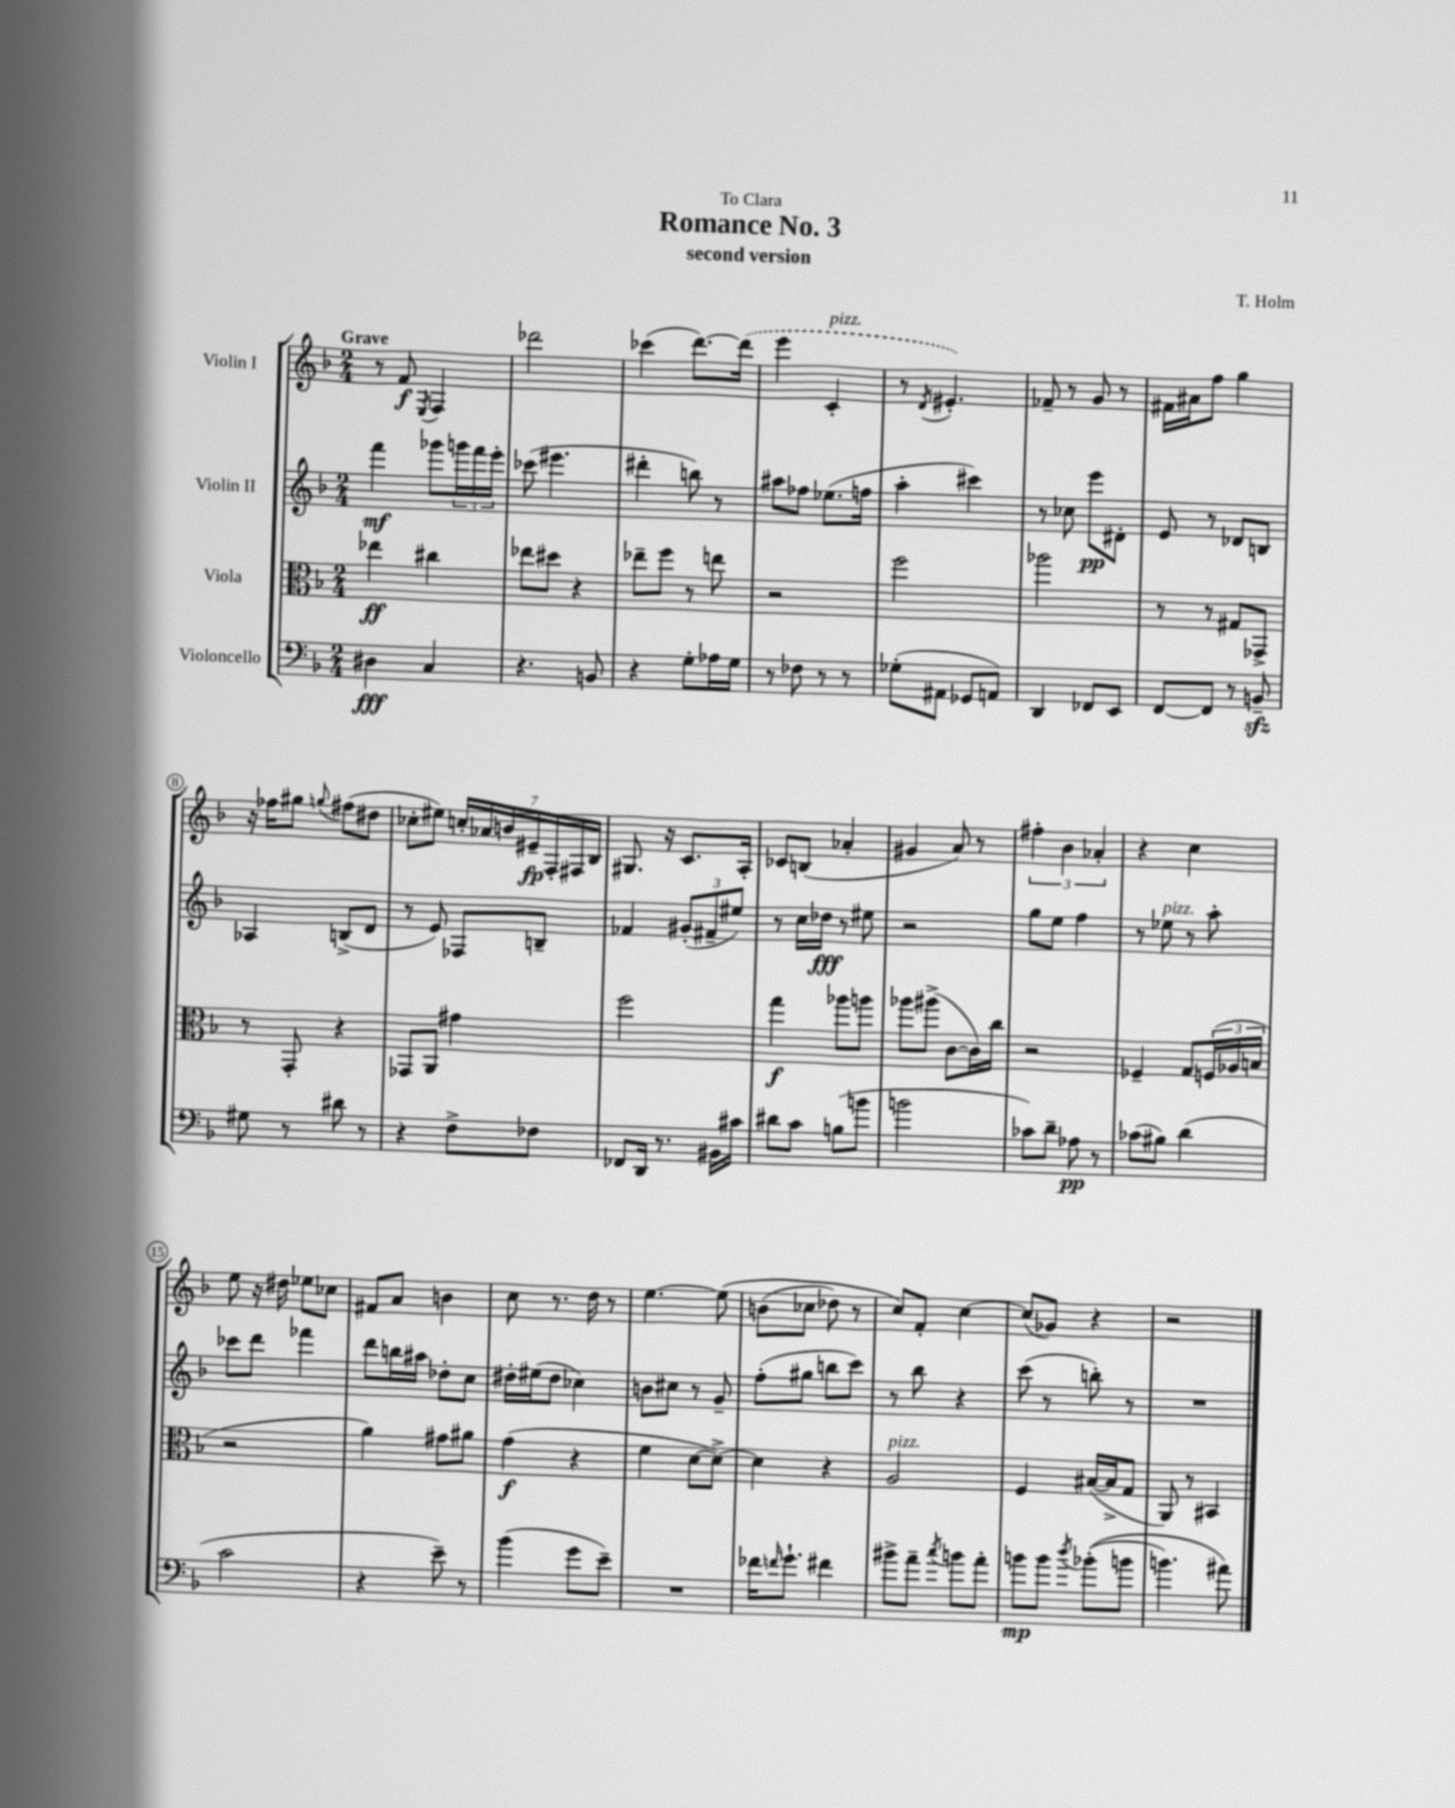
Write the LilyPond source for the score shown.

\header { title = "Romance No. 3" composer = "T. Holm" subtitle = "second version" dedication = "To Clara" }
<<
\new StaffGroup <<
\new Staff = "s0" \with { instrumentName = "Violin I" } {
    \clef treble \key f \major \numericTimeSignature \time 2/4 \tempo "Grave"
    r8 f'8\f \acciaccatura { e8 } f4 |
    des'''2 |
    ces'''4( d'''8.~) \once \slurDashed d'''16( |
    e'''4 c'4-.^\markup { \italic "pizz." } |
    r8 \acciaccatura { d'8 } eis'4.-.) |
    fes'8-- r8 g'8 r8 |
    fis'16 ais'16 f''8 g''4 |
    r16 fes''16 gis''8 \appoggiatura { g''8 } fis''8( dis''8 |
    ces''8-. eis''8) \tuplet 7/4 { c''16-. aes'16 b'16 eis'16--\fp f16-. fis16 bes16 } |
    gis8. r16 c'8. a16-. |
    ces'8 b8( aes'4-. |
    gis'4 a'8) r8 |
    \tuplet 3/2 { fis''4-. bes'4 aes'4-. } |
    r4 c''4 |
    e''8 r16 dis''16 ees''8 ces''8 |
    fis'8 a'8 b'4 |
    c''8 r8. d''16 r8 |
    e''4.~ e''8\( |
    b'8( ces''8 des''8) r8 |
    c''8\) f'8-. c''4~ |
    c''8( ges'8) r4 |
    r2 \bar "|." |
}
\new Staff = "s1" \with { instrumentName = "Violin II" } {
    \clef treble \key f \major \numericTimeSignature \time 2/4
    f'''4\mf ges'''8 \tuplet 3/2 { g'''16 f'''16 e'''16-. } |
    ces'''8( eis'''4. |
    dis'''4-. b''8) r8 |
    ais''8 fes''8 ees''8.( f''16 |
    a''4-. cis'''4) |
    r8 ces''8 e'''8\pp dis'8-. |
    e'8 r8 des'8 b8 |
    aes4 b8->( d'8 |
    r8 e'8) fes8 b8-- |
    fes'4 \tuplet 3/2 { gis'8-.( fis'8-- eis''8) } |
    r8 c''16 des''16\fff r8 eis''8 |
    r2 |
    g''8 e''8 f''4 |
    r8 ees''8^\markup { \italic "pizz." } r8 a''8-. |
    ces'''8 d'''8 fes'''4 |
    d'''8 b''16 ais''16 des''8-. c''8 |
    dis''16-. eis''16( dis''8 ces''4) |
    b'8 cis''8 r8 g'8-- |
    f''8-.( gis''8 b''8 c'''8) |
    r8 bes''8 r4 |
    c'''8( r8 b''8-.) r8 |
    R2 \bar "|." |
}
\new Staff = "s2" \with { instrumentName = "Viola" } {
    \clef alto \key f \major \numericTimeSignature \time 2/4
    ees''4\ff cis''4 |
    ees''8 dis''8 r4 |
    ees''8-- f''8 r8 e''8 |
    r2 |
    f''2 |
    aes''2 |
    r8 r8 gis8 ges,8-> |
    r8 g,8-. r4 |
    ges,8 a,8 gis'4 |
    f''2 |
    g''4\f aes''8 a''8 |
    aes''8 ais''8->( c'8~ c'16) c''16 |
    r2 |
    fes4-- g8 \tuplet 3/2 { f16( aes16 b16 } |
    r2 |
    a'4) gis'8 ais'8 |
    g'4\f( r4 |
    f'4 d'8~ d'8~->) |
    d'4 r4 |
    a2^\markup { \italic "pizz." } |
    f4 bis16~( bis16-> g8 |
    a,8) r8 bis,4 \bar "|." |
}
\new Staff = "s3" \with { instrumentName = "Violoncello" } {
    \clef bass \key f \major \numericTimeSignature \time 2/4
    dis4\fff c4 |
    r4. b,8 |
    r4 g8-. aes16 g16 |
    r8 fes8 r8 r8 |
    ges8-.( ais,8 ges,8 a,8) |
    d,4 fes,8 e,8 |
    f,8~ f,8 r8 b,8--\sfz |
    gis8 r8 dis'8 r8 |
    r4 f8-> fes8 |
    fes,8 d,16 r8. bis,16 cis'16 |
    dis'8 c'8 b8( b'8 |
    b'2 |
    ces'8) d'8-- aes8\pp r8 |
    ces'8( bis8) d'4( |
    c'2 |
    r4 e'8--) r8 |
    bes'4( g'8 e'8--) |
    R2 |
    fes'16 \grace { f'16 } g'8.-! fis'4 |
    bis'8-> a'8-- \acciaccatura { c''8 } b'8 a'8-. |
    b'8\mp b'8 \acciaccatura { d''8 } bes'8-.(\( b'8 |
    b'4.) ais'8\) \bar "|." |
}
>>
>>
\layout { \context { \Score \override BarNumber.stencil = #(make-stencil-circler 0.1 0.3 ly:text-interface::print) } }
